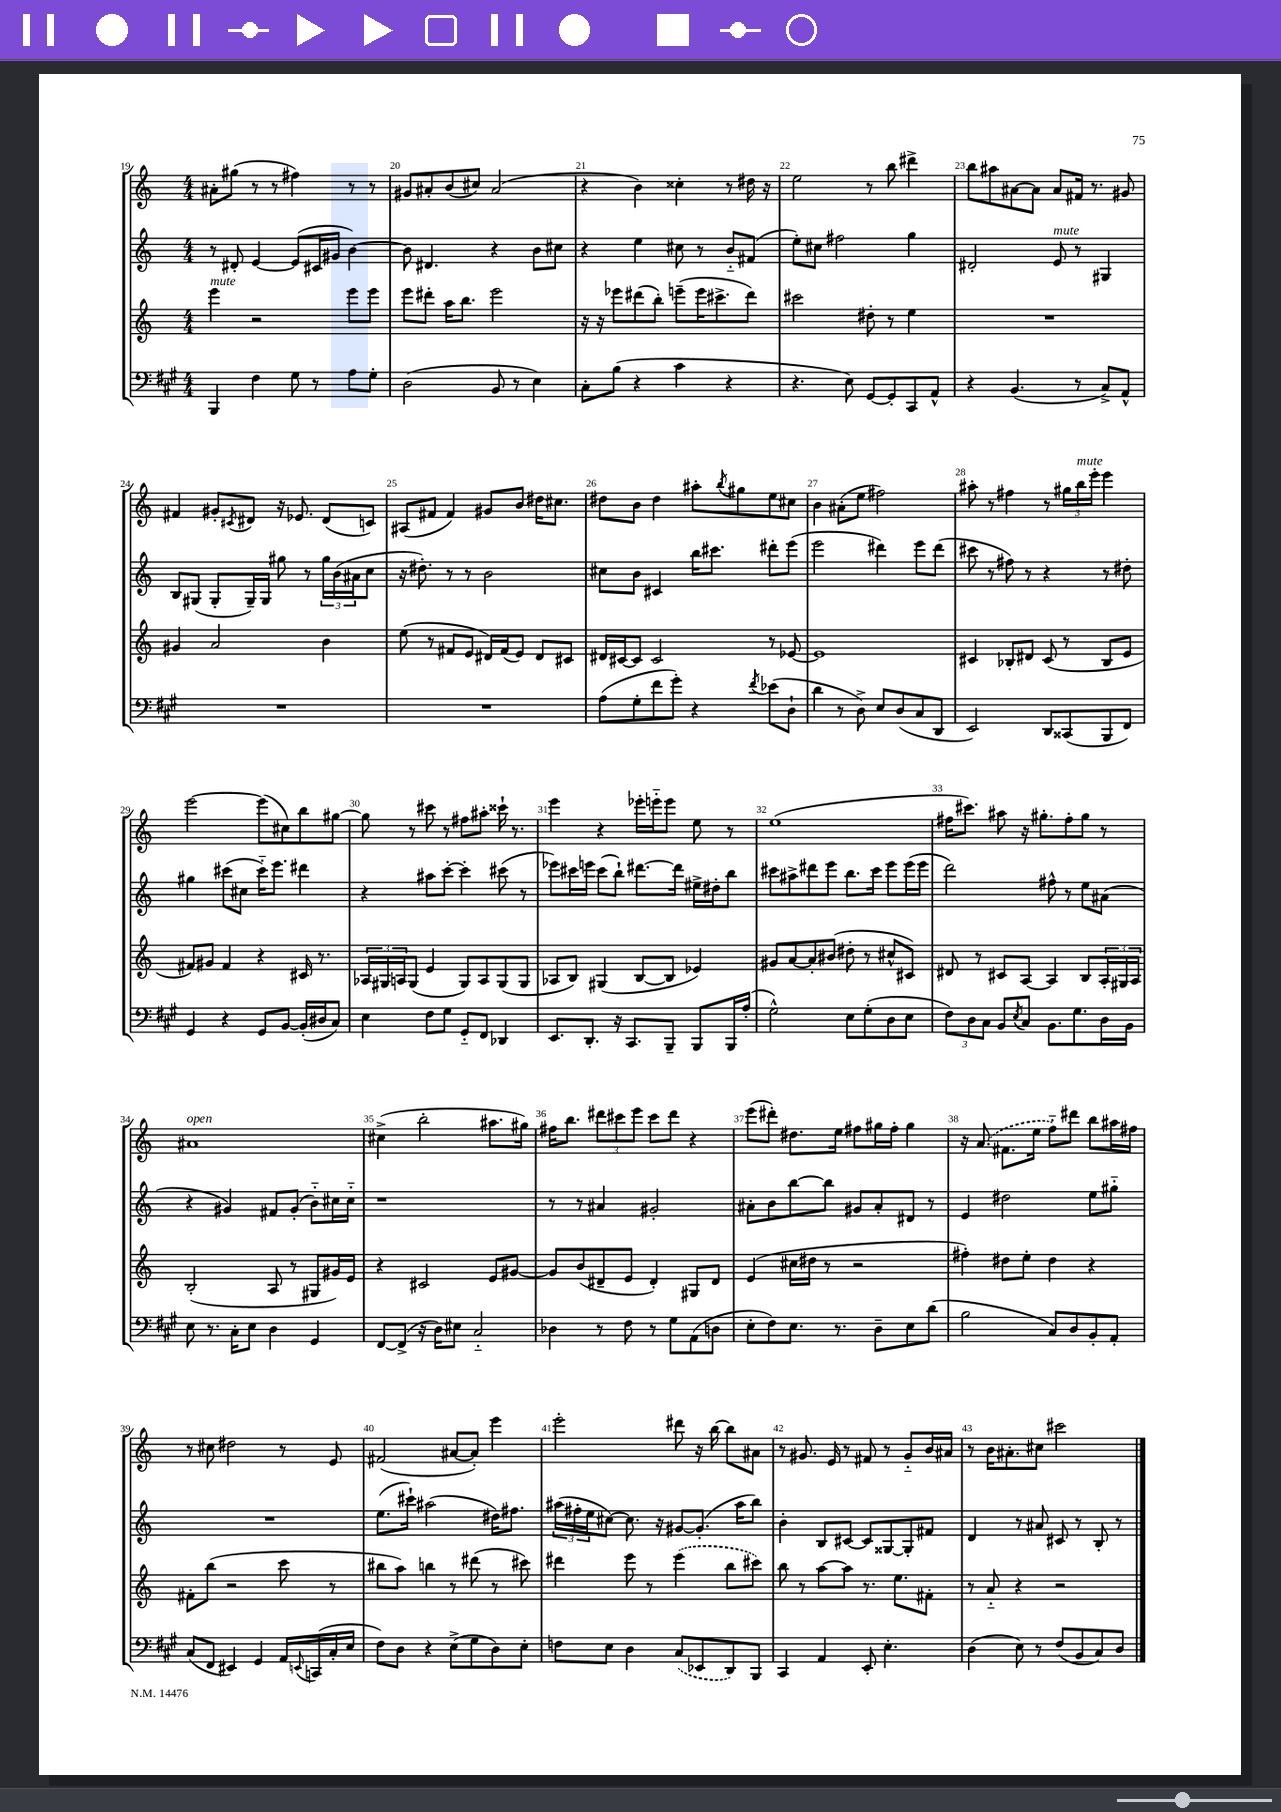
<<
\new StaffGroup <<
\new Staff = "s0" {
    \clef treble \key c \major \numericTimeSignature \time 4/4
    ais'8-. gis''8( r8 r8 fis''4) r8 r8 |
    gis'8 ais'8-. b'8( cis''8) ais'2( |
    r4 b'4) cisis''4-. r8 dis''16 r16 |
    e''2 r8 b''8 dis'''4-> |
    b''8 ais''8 ais'8~ ais'8 ais'8 fis'16 r8. gis'8 |
    fis'4 gis'8-. \acciaccatura { cis'8 } dis'8 r16 ees'8. dis'8( c'8) |
    ais8( fis'8 fis'4) gis'8 b'8 dis''16 cis''8. |
    dis''8 b'8 dis''4 ais''8-. \acciaccatura { b''8 } gis''8 e''8 cis''8 |
    b'4 ais'8-.( e''8 fis''2) |
    ais''8-. r8 fis''4 r8 \tuplet 3/2 { gis''16 b''16^\markup { \italic "mute" } e'''16-. } e'''4 |
    e'''2~ e'''8( cis''8) b''8 gis''8~ |
    gis''8 r8 cis'''8 r8 fis''8 ais''8-. cisis'''16-! r8. |
    e'''4 r4 ees'''16-. e'''16-_ e'''8 e''8 r8 |
    e''1( |
    fis''16 cis'''8.) ais''8 r16 gis''8.-. fis''8-. gis''8 r8 |
    ais'1^\markup { \italic "open" } |
    cis''4->( b''2-. ais''8. gis''16) |
    fis''16 b''8. \tuplet 3/2 { dis'''8 cis'''8 e'''8 } cis'''8 dis'''8 r4 |
    e'''8( dis'''8-.) dis''8. e''16 fis''8 gis''16 fis''16-. gis''4 |
    r16 \once \slurDashed a'8.( fis'8. e''16 f''8-_) dis'''8 b''8 ais''16 fis''16 |
    r8 cis''8 dis''2 r8 e'8 |
    fis'2( ais'8~ ais'8-.) e'''4 |
    e'''2-. dis'''8 r16 b''16~ b''8 ais'8 |
    r8 gis'8. e'16 r8 fis'8 r8 gis'8-_ b'16 ais'16 |
    r8 b'16 ais'8.-. cis''8 cis'''2 \bar "|." |
}
\new Staff = "s1" {
    \clef treble \key c \major \numericTimeSignature \time 4/4
    r8 dis'8-. e'4~ e'8( cis'16 gis'16 b'4~) |
    b'8 dis'4. r4 b'8 cis''8 |
    r4 e''4 cis''8 r8 b'8-_ fis'8( |
    e''8-.) cis''8 fis''2 g''4 |
    dis'2-. e'8^\markup { \italic "mute" } r8 gis4 |
    b8 gis8( gis8-. gis16--) gis16 gis''8 r8 \tuplet 3/2 { gis''16 b'16( ais'16 } c''8 |
    r16 dis''8.-.) r8 r8 b'2 |
    cis''8 b'8 cis'4 b''16 cis'''8. dis'''8-. e'''8( |
    e'''2 dis'''4) e'''8 dis'''8( |
    cis'''8 r8 fis''8) r8 r4 r8 dis''8-. |
    gis''4 cis'''8( cis''8 cis'''16-_) e'''8. dis'''4 |
    r4 ais''8 c'''8~-. c'''4-. cis'''8( r8 |
    ees'''8) cis'''16 e'''16 cis'''8( b''8-!) dis'''8.~ dis'''16 eis''16-> dis''16-. b''8 |
    cis'''8 ais''8-> dis'''8 e'''8 b''8. cis'''16 e'''8 e'''16( e'''16 |
    d'''2) fis''8-^ r8 e''8 ais'8( |
    r4 gis'4) fis'8 gis'8-.( b'8-_) cis''16 cis''16-_ |
    r1 |
    r8 r8 ais'4 gis'2-. |
    ais'8-. b'8 b''8~ b''8 gis'8 ais'8-. dis'8 r8 |
    e'4 dis''2 e''8 gis''8-_ |
    R1 |
    e''8.( cis'''16-!) ais''2( dis''16) fis''8. |
    \tuplet 3/2 { ais''16( fis''16-. e''16 } cis''8~) cis''8. r16 gis'8~ gis'8.-.( ais''16 b''8) |
    b'4-. b8 cis'8~ cis'8 gisis8~ gisis8-. fis'8 |
    d'4 r8 ais'8 cis'8 r8 b8-. r8 \bar "|." |
}
\new Staff = "s2" {
    \clef treble \key c \major \numericTimeSignature \time 4/4
    e'''4^\markup { \italic "mute" } r2 e'''8 e'''8 |
    e'''8 dis'''8-. a''16 b''8. e'''2 |
    r16 r16 ees'''8 dis'''8( b''8-.) e'''8--( e'''16 cis'''8.-> dis'''8) |
    cis'''2 dis''8-. r8 e''4 |
    R1 |
    gis'4 a'2 b'4 |
    e''8( r8 fis'8 e'8 dis'16) fis'16( e'8) dis'8 cis'8 |
    dis'16 cis'16~ cis'8 cis'2 r8 ees'8~ |
    ees'1 |
    cis'4 bes8-. dis'8 cis'8( r8 bes8 e'8 |
    fis'8) gis'8 fis'4 r4 cis'16 r8. |
    \tuplet 3/2 { aes16 gis16 a16 } gis8( e'4 gis8) a8 gis8( gis8 |
    aes8 b8) gis4( b8~ b8 ees'4) |
    gis'8 a'8~ a'8-. bis'8( dis''8-. r8 cis''8-^ cis'8) |
    dis'8 r8 cis'8 a8~ a4 b8 \tuplet 3/2 { a16-. gis16 a16 } |
    b2-.( a8 r8 gis8 gis'16) e'16 |
    r4 cis'2 e'8 gis'8~ |
    gis'8 b'8( dis'8-- e'8 dis'4-.) gis8 dis'8 |
    e'4( cis''16 dis''16 r8 r2 |
    fis''4-.) dis''8 e''8-. dis''4 r4 |
    fis'8-. b''8( r2 c'''8 r8 |
    bis''8 a''8) b''4 r8 dis'''8( r8 cis'''8) |
    dis'''4 e'''8 r8 \once \slurDashed e'''4( b''8 cis'''8) |
    b''8 r8 a''8~ a''8 r8. e''8. fis'8-. |
    r8 a'8-_ r4 r2 \bar "|." |
}
\new Staff = "s3" {
    \clef bass \key a \major \numericTimeSignature \time 4/4
    b,,4 fis4 gis8 r8 a8 gis8-. |
    d2( b,8 r8 e4) |
    cis8-. b8( r4 cis'4 r4 |
    r4. e8) gis,8~ gis,8-. cis,8 a,8-^ |
    r4 b,4.( r8 cis8->) a,8-^ |
    R1 |
    R1 |
    a8( gis8-. fis'8 gis'8-.) r4 \acciaccatura { fis'8 } ees'8( d8-! |
    d'4 r8 d8->) e8 d8( cis8 d,8 |
    e,2) d,8 cisis,8( b,,8 fis,8) |
    gis,4 r4 gis,8 b,8~ b,16-.( dis16 cis8) |
    e4 fis8 gis8 gis,8-_ fis,8 des,4 |
    e,8. d,8.-. r16 cis,8. b,,8-- b,,8 b,,16 a16-.( |
    gis2-^) e8 gis8-.( d8 e8 |
    \tuplet 3/2 { fis8) d8 cis8 } b,8 \acciaccatura { e8 } cis8 b,8. gis8. d16 b,16 |
    e8 r8. cis16-. e8 d4 gis,4 |
    fis,8~ fis,8->( r16 d16) eis8 cis2-_ |
    des4 r8 fis8 r8 gis8 a,8( d8 |
    e8-. fis8) e8. r8. d8-- e8 d'8( |
    b2 cis8) d8 b,8-. a,8-. |
    cis8( fis,8 eis,4) gis,4 a,16 \appoggiatura { e,8 } c,16( cis16-. e16 |
    fis8) d8 r4 e8->( gis8 d8) e8-. |
    f8 e8 d4 \once \slurDashed cis8( ees,8 d,8) b,,8 |
    cis,4 a,4 e,8-. e4.-. |
    d4( e8) r8 fis8( b,8 cis8) d8 \bar "|." |
}
>>
>>
\layout { \context { \Score currentBarNumber = #19 \override BarNumber.break-visibility = ##(#f #t #t) barNumberVisibility = #all-bar-numbers-visible } }
